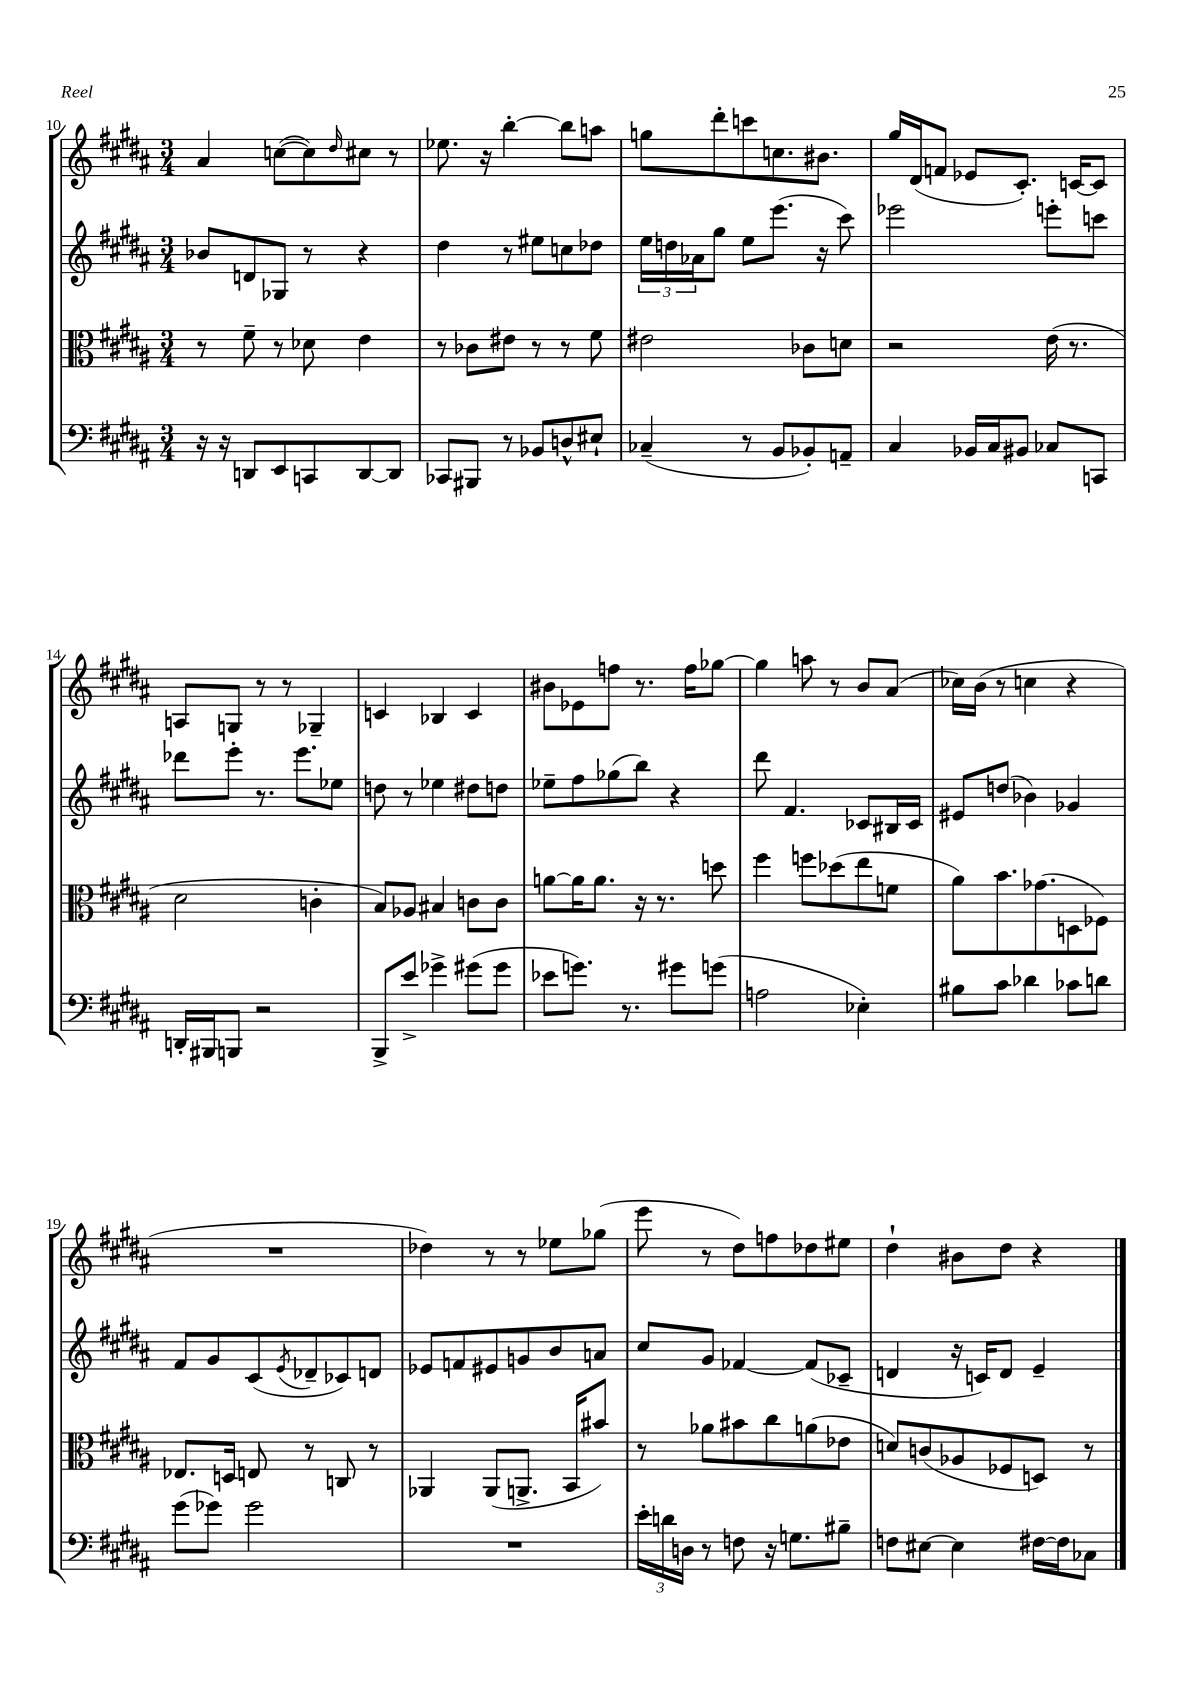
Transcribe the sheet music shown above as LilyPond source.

<<
\new StaffGroup <<
\new Staff = "s0" {
    \clef treble \key b \major \numericTimeSignature \time 3/4
    ais'4 c''8~( c''8) \grace { dis''16 } cis''8 r8 |
    ees''8. r16 b''4~-. b''8 a''8 |
    g''8 dis'''8-. c'''8 c''8. bis'8. |
    gis''16 dis'16( f'8 ees'8 cis'8.-.) c'16~ c'8 |
    a8 g8 r8 r8 ges4-- |
    c'4 bes4 c'4 |
    bis'8 ees'8 f''8 r8. f''16 ges''8~ |
    ges''4 a''8 r8 b'8 ais'8( |
    ces''16) b'16( r8 c''4 r4 |
    R2. |
    des''4) r8 r8 ees''8 ges''8( |
    e'''8 r8 dis''8) f''8 des''8 eis''8 |
    dis''4-! bis'8 dis''8 r4 \bar "|." |
}
\new Staff = "s1" {
    \clef treble \key b \major \numericTimeSignature \time 3/4
    bes'8 d'8 ges8 r8 r4 |
    dis''4 r8 eis''8 c''8 des''8 |
    \tuplet 3/2 { e''16 d''16 aes'16 } gis''8 e''8 e'''8.( r16 cis'''8) |
    ees'''2 e'''8-. c'''8 |
    des'''8 e'''8-. r8. e'''8. ees''8 |
    d''8 r8 ees''4 dis''8 d''8 |
    ees''8-- fis''8 ges''8( b''8) r4 |
    dis'''8 fis'4. ces'8 bis16 ces'16 |
    eis'8 d''8( bes'4) ges'4 |
    fis'8 gis'8 cis'8( \acciaccatura { e'8 } des'8-- ces'8) d'8 |
    ees'8 f'8 eis'8 g'8 b'8 a'8 |
    cis''8 gis'8 fes'4~ fes'8( ces'8-- |
    d'4 r16 c'16) d'8 e'4-- \bar "|." |
}
\new Staff = "s2" {
    \clef alto \key b \major \numericTimeSignature \time 3/4
    r8 fis'8-- r8 des'8 e'4 |
    r8 ces'8 eis'8 r8 r8 fis'8 |
    eis'2 ces'8 d'8 |
    r2 e'16( r8. |
    dis'2 c'4-. |
    b8) aes8 bis4 c'8 c'8 |
    a'8~ a'16 a'8. r16 r8. d''8 |
    fis''4 f''8 des''8( e''8 f'8 |
    ais'8) b'8. ges'8.( d8 fes8) |
    ees8. d16 e8 r8 c8 r8 |
    aes,4 aes,8( a,8.-> b,16 bis'8) |
    r8 aes'8 bis'8 cis''8 a'8( ees'8 |
    d'8) c'8( aes8 fes8 d8) r8 \bar "|." |
}
\new Staff = "s3" {
    \clef bass \key b \major \numericTimeSignature \time 3/4
    r16 r16 d,8 e,8 c,8 d,8~ d,8 |
    ces,8 bis,,8 r8 bes,8 d8-^ eis8-! |
    ces4--( r8 b,8 bes,8-.) a,8-- |
    cis4 bes,16 cis16 bis,8 ces8 c,8 |
    d,16-. bis,,16 b,,8 r2 |
    b,,8-> e'8-> ges'4-> gis'8( gis'8 |
    ees'8 g'8.) r8. gis'8 g'8( |
    a2 ees4-.) |
    bis8 cis'8 des'4 ces'8 d'8 |
    gis'8( ges'8) ges'2 |
    R2. |
    \tuplet 3/2 { e'16-. d'16 d16 } r8 f8 r16 g8. bis8-- |
    f8 eis8~ eis4 fis16~ fis16 ces8 \bar "|." |
}
>>
>>
\layout { \context { \Score currentBarNumber = #10 } }
